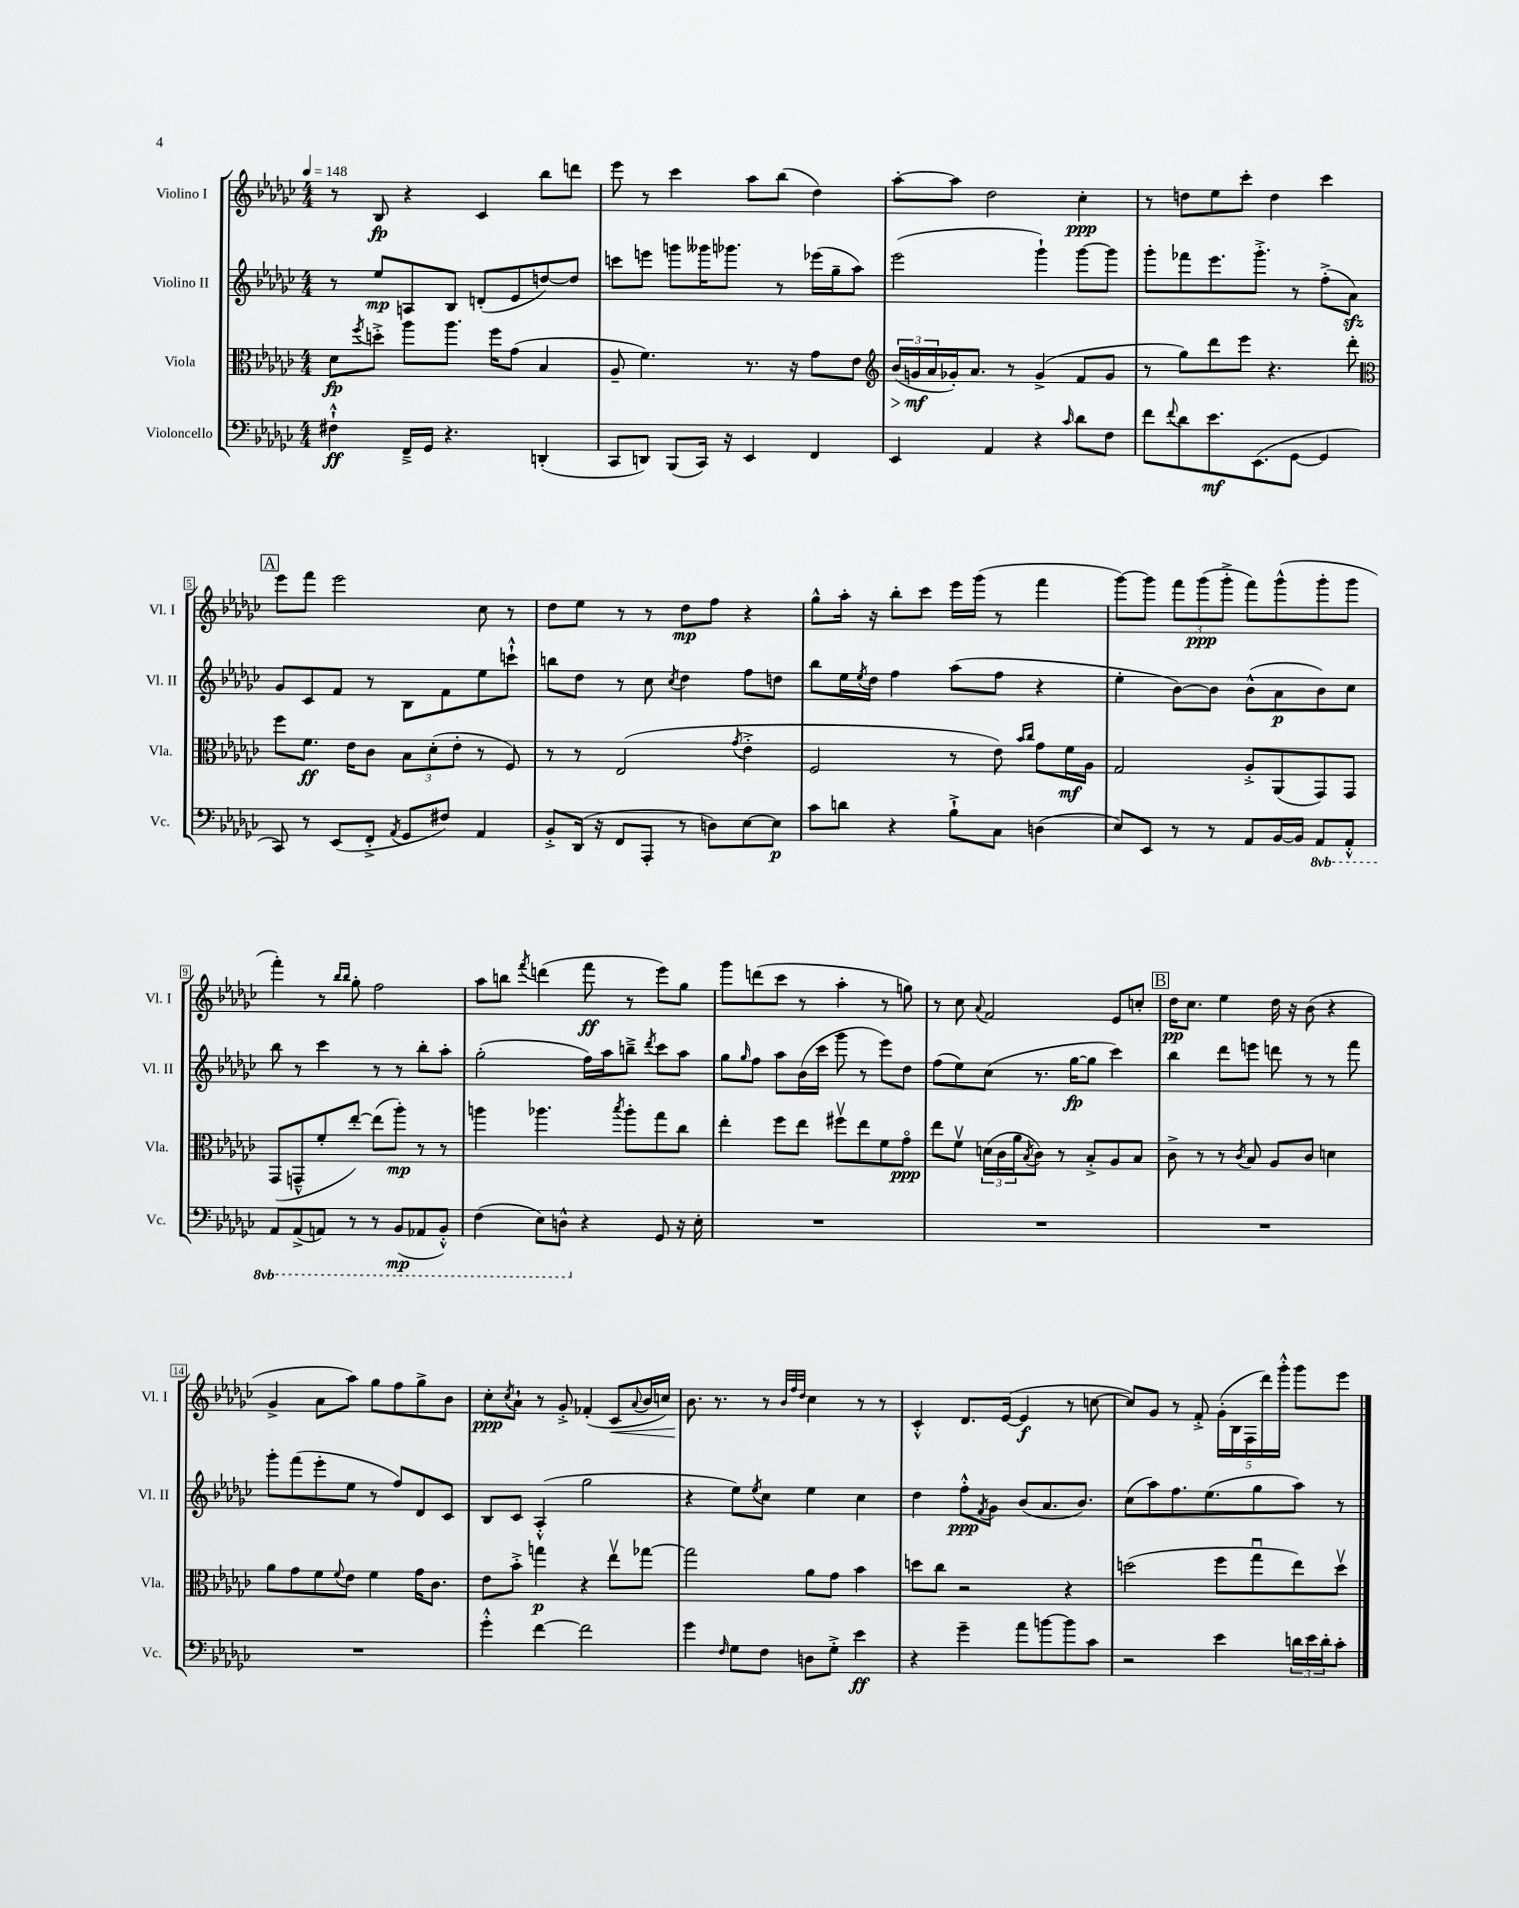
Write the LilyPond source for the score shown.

<<
\new StaffGroup <<
\new Staff = "s0" \with { instrumentName = "Violino I" shortInstrumentName = "Vl. I" } {
    \clef treble \key ges \major \numericTimeSignature \time 4/4 \tempo 4 = 148
    r8 bes8\fp r4 ces'4 bes''8 d'''8 |
    ees'''8 r8 ces'''4 aes''8 bes''8( des''4) |
    aes''8~-. aes''8 des''2 ces''4-.\ppp |
    r8 d''8 ees''8 ces'''8-. d''4 ces'''4 |
    \mark \markup { \box "A" } ees'''8 f'''8 ees'''2 ces''8 r8 |
    des''8 ees''8 r8 r8 des''8\mp f''8 r4 |
    ges''8-^ aes''16-. r16 bes''8-. ces'''8 ees'''16 ges'''16( r8 f'''4 |
    ges'''8~) ges'''8 \tuplet 3/2 { f'''8 ges'''8\ppp( ges'''8-.-> } f'''8) ges'''8-^( ges'''8-. ges'''8 |
    f'''4-.) r8 \grace { bes''16 bes''16 } ges''8-. f''2 |
    aes''8 b''8 \acciaccatura { f'''8 } d'''4( f'''8\ff r8 ees'''8) ges''8 |
    ges'''8 d'''8( ces'''8 r8 aes''4-. r8 g''8) |
    r8 ces''8 \appoggiatura { aes'8 } f'2 ees'8 c''8-. |
    \mark \markup { \box "B" } des''16\pp ces''8. ees''4 des''16 r16 bes'8( r4 |
    ges'4-> aes'8 aes''8) ges''8 f''8 ges''8-> bes'8 |
    ces''8-.\ppp \acciaccatura { ces''8 } aes'8-! r8 ges'8-.-> fes'4-.( ces'8\< \appoggiatura { aes'8 } bes'16 c''16) |
    bes'8.\! r8. r8 \grace { bes'32 f''32 des''32 } ces''4 r8 r8 |
    ces'4-.-^ des'8. ees'16~( ees'4\f r8 c''8~ |
    c''8) ges'8 r8 f'8-.-> \tuplet 5/4 { ges'16-.( bes16 f16 des'''16) ges'''16-.-^ } ges'''8 ees'''8 \bar "|." |
}
\new Staff = "s1" \with { instrumentName = "Violino II" shortInstrumentName = "Vl. II" } {
    \clef treble \key ges \major \numericTimeSignature \time 4/4
    r8 ees''8\mp a8 bes8 d'8-.( ees'8 d''8~) d''8 |
    c'''8 e'''8 g'''8 geses'''16 ges'''8. r8 ees'''16( ges''16-- aes''8) |
    ees'''2( ges'''4-!) ges'''8~ ges'''8 |
    ges'''8-. fes'''8 ees'''8. ges'''8.-.-> r8 f''8-.->( aes'8\sfz) |
    \mark \markup { \box "A" } ges'8 ces'8 f'8 r8 bes8 f'8 ees''8 c'''8-!-^ |
    b''8 des''8 r8 ces''8 \acciaccatura { ces''8 } des''4 f''8 d''8 |
    bes''8 ees''16 \acciaccatura { ees''8 } des''16 f''4 aes''8( f''8 r4 |
    ees''4-. bes'8~) bes'8 bes'8-^( aes'8\p bes'8) ces''8 |
    bes''8 r8 ces'''4 r8 r8 bes''8-. aes''8-. |
    ges''2-.( f''16) aes''16 b''8---> \acciaccatura { des'''8 } ces'''8 aes''8 |
    ges''8 \grace { ges''16 } f''8 aes''8 bes'16( ces'''16 ges'''8 r8 ees'''8) des''8 |
    f''8( ees''8) ces''8( r8. ges''16~\fp ges''8 ces'''4) |
    \mark \markup { \box "B" } bes''4 des'''8 e'''8 d'''8 r8 r8 f'''8 |
    ges'''8-. f'''8( ees'''8-. ees''8 r8 f''8) des'8 ces'8 |
    bes8 ces'8 aes4-.-^( ges''2 |
    r4 ees''8) \acciaccatura { ees''8 } ces''8 ees''4 ces''4 |
    des''4 f''8-.-^\ppp \acciaccatura { f'8 } ges'8 bes'8( aes'8. bes'8.) |
    ces''8( aes''8) f''8. ees''8.( ges''8 aes''8) r8 \bar "|." |
}
\new Staff = "s2" \with { instrumentName = "Viola" shortInstrumentName = "Vla." } {
    \clef alto \key ges \major \numericTimeSignature \time 4/4
    des'8\fp \acciaccatura { f''8 } d''8-.-> aes''8 aes''8. f''16 ges'8( bes4 |
    aes8-- f'4.) r8. r16 ges'8 ees'8 |
    \clef treble \tuplet 3/2 { bes'16\>( g'16\mf\! aes'16 } ges'16-.) aes'8. r8 ges'4->( f'8 ges'8 |
    r8 ges''8) des'''8 ees'''8 r4. des'''8-. |
    \mark \markup { \box "A" } \clef alto f''8 f'8.\ff ees'16 ces'8 \tuplet 3/2 { bes8 des'8-.( ees'8-. } r8 f8) |
    r8 r8 ees2( \acciaccatura { ges'8 } ees'4-.-> |
    f2 r8 ees'8) \grace { bes'16 ces''16 } ges'8 f'16\mf aes16 |
    ges2 aes8-.-> aes,8( ges,8) ges,8 |
    ges,8( g,8---^ f'8-. ees''8~-.) ees''8( aes''8-.\mp) r8 r8 |
    a''4 aes''4. \acciaccatura { bes''8 } aes''8-. ges''8 ces''8 |
    ees''4-. f''8 ees''8 fis''8\upbow ees''8 f'8 ges'8\flageolet\ppp |
    ees''8 f'8\upbow \tuplet 3/2 { d'16( ces'16 aes'16 } \acciaccatura { bes8 } ces'8) r8 bes8-.-> aes8 bes8 |
    \mark \markup { \box "B" } ces'8-> r8 r8 \acciaccatura { ces'8 } bes8 aes8 ces'8 d'4 |
    aes'8 ges'8 f'8 \appoggiatura { f'8 } ees'8 f'4 ges'16 ces'8. |
    ees'8 bes'8-.-> g''4\p r4 ees''8\upbow ges''8~ |
    ges''2 aes'8 ges'8 bes'4 |
    d''8 ces''8 r2 r4 |
    d''2( f''8 ges''8\downbow ees''8) d''8\upbow \bar "|." |
}
\new Staff = "s3" \with { instrumentName = "Violoncello" shortInstrumentName = "Vc." } {
    \clef bass \key ges \major \numericTimeSignature \time 4/4 \set Staff.ottavationMarkups = #ottavation-simple-ordinals
    fis4-!-^\ff f,16---> ges,16 r4. d,4-.( |
    ces,8 d,8) bes,,8( ces,16) r16 ees,4 f,4 |
    ees,4 aes,4 r4 \grace { ces'16 } des'8 f8 |
    f'8 \appoggiatura { f'8 } des'8 ees'8.\mf ees,8.( ges,8~ ges,4 |
    \mark \markup { \box "A" } ces,8) r8 ees,8( f,8-.-> \acciaccatura { aes,8 } ges,8 fis8) aes,4 |
    bes,8-.-> des,16( r16 f,8 aes,,8-. r8 d8) ees8~ ees8\p |
    ces'8 d'8 r4 bes8-!-> ces8 d4( |
    ees8) ees,8 r8 r8 aes,8 bes,16~ bes,16 \ottava #-1 aes,,8 aes,,8-.-^ |
    aes,,8 aes,,8->( a,,8) r8 r8 bes,,8\mp( aes,,8 bes,,8-.-^) |
    f,4( ees,8) d,8-^ \ottava #0 r4 ges,8 r16 ees16-. |
    R1 |
    R1 |
    \mark \markup { \box "B" } R1 |
    R1 |
    ges'4-.-^ f'4~ f'2 |
    ges'4 \grace { f16 } ges8 f8 d8 ges8-.-> ees'4\ff |
    r4 ges'4-- aes'8 b'8~ b'8 ces'8 |
    r2 ees'4 \tuplet 3/2 { d'16 ees'16 d'16-. } ces'8-. \bar "|." |
}
>>
>>
\layout { \context { \Score \override BarNumber.stencil = #(make-stencil-boxer 0.1 0.3 ly:text-interface::print) } }
